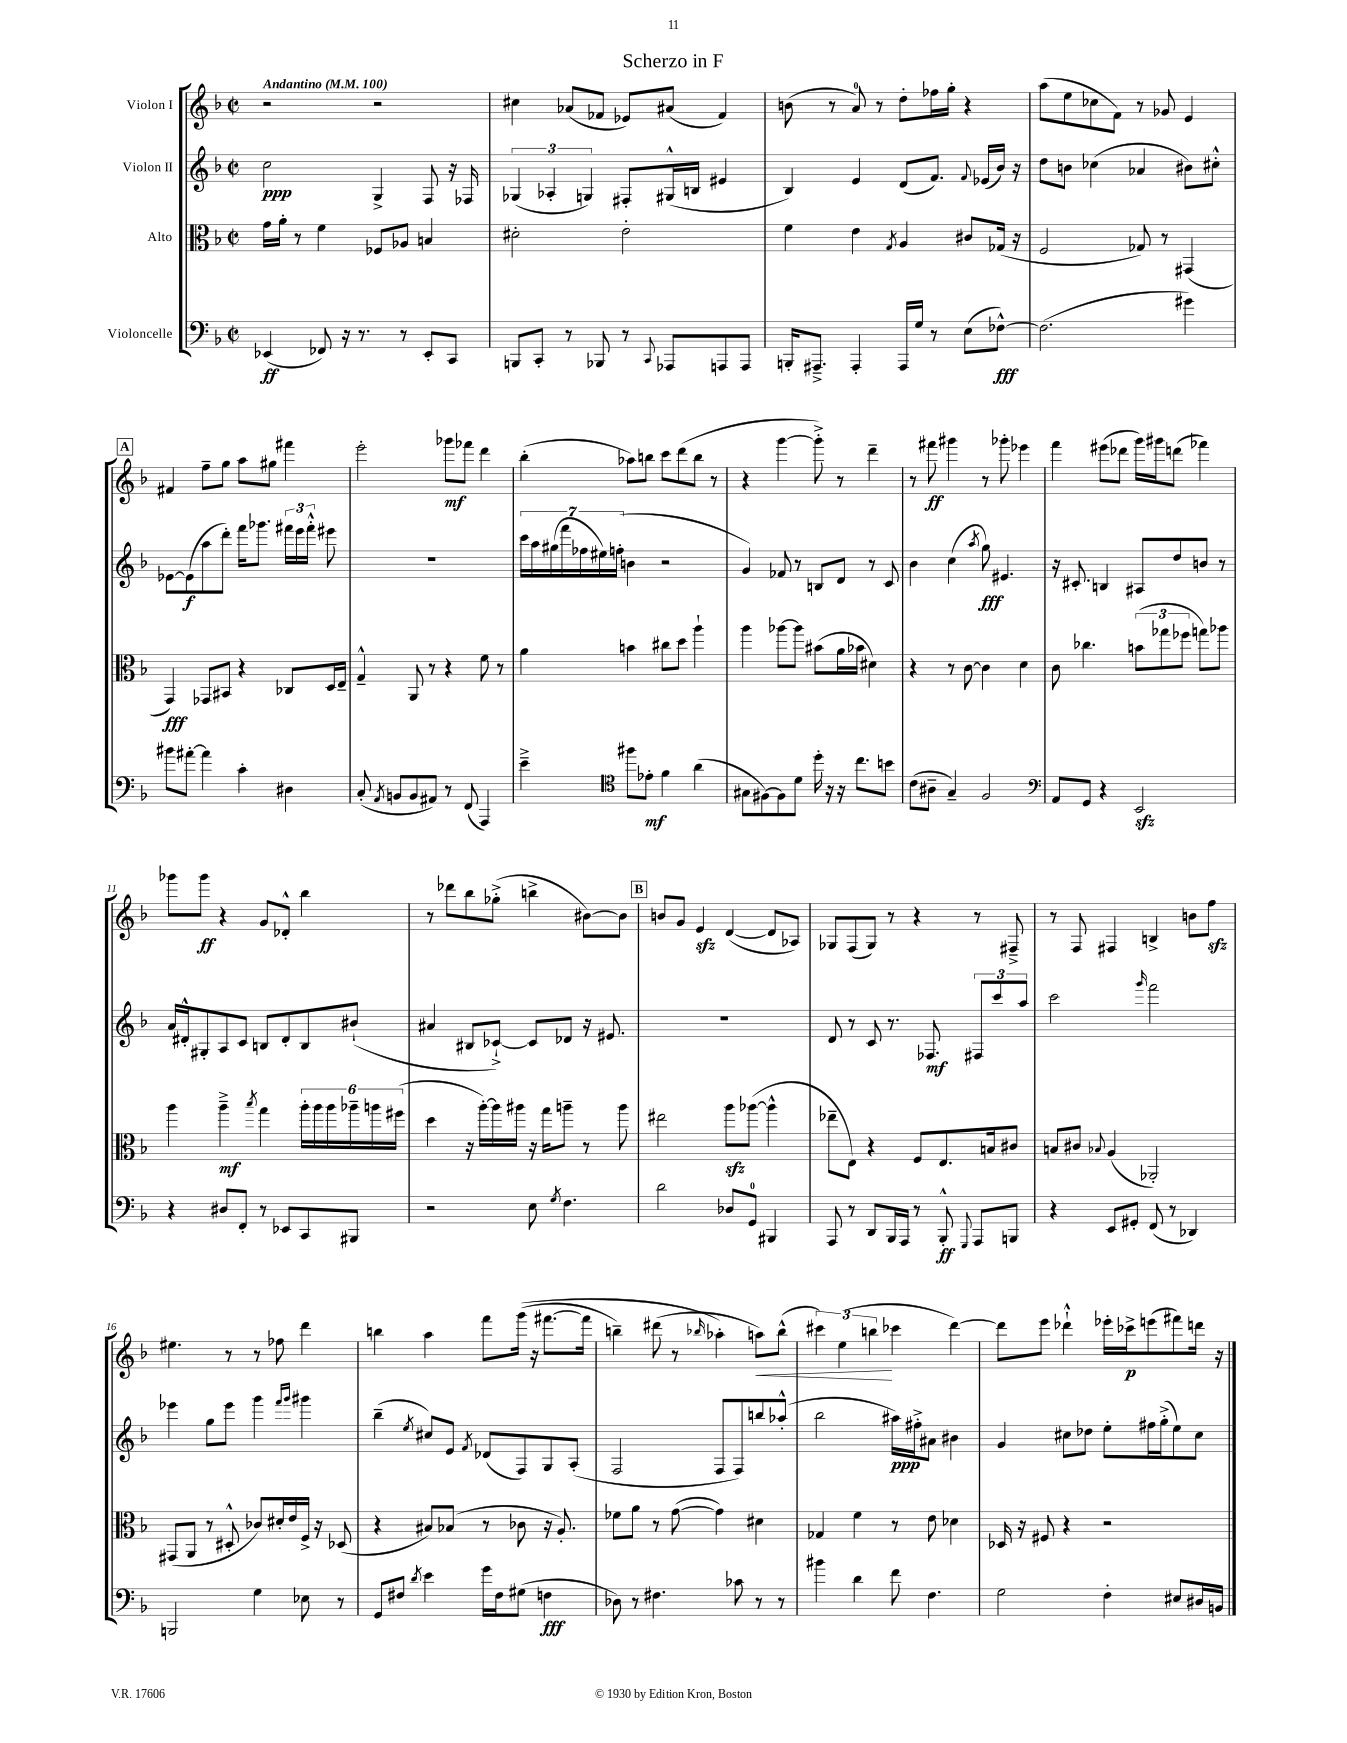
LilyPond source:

\header { title = "Scherzo in F" }
<<
\new StaffGroup <<
\new Staff = "s0" \with { instrumentName = "Violon I" } {
    \clef treble \key f \major \defaultTimeSignature \time 2/2 \tempo "Andantino" 4 = 100
    \autoBeamOff r2 r2 |
    cis''4 aes'8[( fes'8] ees'8[) ais'8]( fes'4) |
    b'8( r8 a'8-0) r8 d''8[-. fes''16 g''16]-. r4 |
    a''8[( e''8 ces''8 f'8]) r8 ges'8 e'4 |
    \mark \markup { \box "A" } fis'4 f''8[-- g''8] a''8[ gis''8] fis'''4 |
    e'''2-. ges'''8[\mf fes'''8] d'''4 |
    bes''4-.( aes''8[) b''8] c'''8[ d'''8( b''8] r8 |
    r4 g'''4~ g'''8-.->) r8 d'''4-- |
    r8 fis'''8\ff gis'''4 r8 ges'''8-. ees'''4 |
    f'''4 eis'''8[( des'''8] g'''16[) gis'''16 d'''8]( fes'''4) |
    ges'''8[ ges'''8]\ff r4 g'8[ des'8]-.-^ bes''4 |
    r8 des'''8[ bes''8 ges''8]-.->( b''4-> bis'8[~) bis'8] |
    \mark \markup { \box "B" } b'8[ g'8] e'4\sfz d'4~( d'8[ aes8]) |
    ges8[ f8( ges8]) r8 r4 r8 fis8---> |
    r8 f8 fis4 b4-> b'8[ f''8]\sfz |
    eis''4. r8 r8 fes''8 d'''4 |
    b''4 a''4 f'''8[ g'''16](\( r16 fis'''8.[~ fis'''16] |
    b''4--) dis'''8( r8 \grace { bes''16 } aes''4-.\) a''8[\<) bes''8]-^( |
    \tuplet 3/2 { cis'''4) e''4( b''4\! } ces'''4 d'''4~) |
    d'''8[ e'''8] des'''4-!-^ ees'''16[-. ces'''16->\p e'''8( fis'''8) d'''16] r16 \bar "|." |
}
\new Staff = "s1" \with { instrumentName = "Violon II" } {
    \clef treble \key f \major \defaultTimeSignature \time 2/2
    \autoBeamOff c''2\ppp g4-> f8 r16 fes16 |
    \tuplet 3/2 { ges4( aes4-. g4) } fis8[-. gis16-^( b16] eis'4 |
    bes4) e'4 d'8[( f'8.]) \appoggiatura { f'8 } ees'16[( bes'16]) r16 |
    d''8[ b'8] ces''4( aes'4 bis'8[) cis''8]-.-^ |
    \mark \markup { \box "A" } ees'8[~ ees'8\f( a''8 d'''8]-.) f'''16[ ges'''8.] \tuplet 3/2 { fis'''16[ e'''16 fis'''16]-.-^ } eis'''8 |
    R1 |
    \tuplet 7/4 { c'''16[ a''16 gis''16( f'''16 fes''16 eis''16) f''16]-.( } b'4 r2 |
    g'4) fes'8 r8 b8[ d'8] r8 c'8 |
    bes'4 c''4( \acciaccatura { a''8 } g''8\fff) eis'4. |
    r16 cis'8.-. b4 ais8[ d''8 b'8] r8 |
    a'16[ dis'16-.-^ gis8-. a8 c'8] b8[ dis'8-. b8 bis'8]-!( |
    ais'4 bis8[ ces'8]~-!->) ces'8[ des'8] r16 eis'8. |
    \mark \markup { \box "B" } R1 |
    d'8 r8 c'8 r8. fes8.\mf \tuplet 3/2 { fis8[ c'''8 a''8] } |
    c'''2 \grace { g'''16 } f'''2 |
    ees'''4 g''8[ ees'''8] g'''4 \grace { f'''16[ g'''16] } gis'''4 |
    bes''4--( \acciaccatura { e''8 } cis''8[) e'8] \acciaccatura { f'8 } des'8[( f8) g8 a8]-.( |
    f2 f8[ f8) b''8 aes''8]-.-^( |
    bes''2 ais''16[\ppp) fis''16-.-> ais'8] bis'4 |
    g'4 cis''8[ des''8] e''8[-. fis''16 g''16-.->( e''8) cis''8] \bar "|." |
}
\new Staff = "s2" \with { instrumentName = "Alto" } {
    \clef alto \key f \major \defaultTimeSignature \time 2/2
    \autoBeamOff g'16[ a'16]-. r8 f'4 fes8[ aes8] b4 |
    dis'2-. e'2-. |
    f'4 e'4 \acciaccatura { g8 } a4 cis'8[ ges16]( r16 |
    f2 ges8) r8 gis,4( |
    \mark \markup { \box "A" } g,4\fff) ges,8[ bis,8] r4 ces8[ d16 e16]-- |
    g4---^ a,8 r8 r4 f'8 r8 |
    a'4 b'4 cis''8[ d''8] a''4-! |
    a''4 aes''8[~ aes''8] bis'8[( a'16 bes'16] dis'4) |
    r4 r8 c'8~ c'4 d'4 |
    c'8 ces''4. \tuplet 3/2 { b'8[( ges''8 fes''8] } g''8[) aes''8] |
    a''4 a''4--->\mf \acciaccatura { bes''8 } g''4 \tuplet 6/4 { a''16[-. a''16 a''16 aes''16-- a''16 fis''16]( } |
    d''4 r16 a''16[~-.) a''16 ais''16] r16 g''16[ a''8]-- r8 a''8 |
    \mark \markup { \box "B" } eis''2 a''8[\sfz aes''8]~( aes''4-^ |
    ees''8[-- e8]) r4 f8[ e8. b16 cis'8] |
    b8[ cis'8] \appoggiatura { bes8 } a4( aes,2-.) |
    gis,8[( a,8] r8 dis8-.-^ ces'8[) dis'16-. e'16 f16]-> r16 des8( |
    r4 bis8[) bes8]( r8 ces'8 r16 a8.-.) |
    fes'8[ a'8] r8 g'8~( g'4) dis'4 |
    ges4 f'4 r8 e'8 des'4 |
    des16 r16 fis8 r4 r2 \bar "|." |
}
\new Staff = "s3" \with { instrumentName = "Violoncelle" } {
    \clef bass \key f \major \defaultTimeSignature \time 2/2
    \autoBeamOff ees,4\ff( fes,8) r16 r8. r8 ees,8[-. c,8] |
    b,,8[ c,8]-. r8 bes,,8 r8 \appoggiatura { c,8 } aes,,8[ a,,8 a,,8] |
    b,,16[-. ais,,8.]---> ais,,4-. ais,,16[ g16] r8 e8[( fes8]~-^\fff) |
    fes2.( gis'4) |
    \mark \markup { \box "A" } bis'8[ ais'8]~-. ais'4 c'4-. dis4 |
    c8-.( \acciaccatura { a,8 } b,8[ b,8 ais,8]) r8 f,8( a,,4) |
    e'4---> \clef tenor fis''8[ ees'8]-.\mf f'4 a'4( |
    gis8[ fis8~) fis8 d'8] d''16-. r16 r16 c''8.[ b'8] |
    c'8[( ais8]-- g4--) f2 |
    \clef bass a,8[ g,8] r4 e,2\sfz |
    r4 dis8[ f,8]-. r8 ees,8[ c,8 bis,,8] |
    r2 e8 \acciaccatura { g8 } f4. |
    \mark \markup { \box "B" } d'2 des8[ g,8]-0 bis,,4 |
    a,,8 r8 d,8[ bes,,16 a,,16] r8 bes,,8-.-^\ff \appoggiatura { g,,8 } a,,8[ b,,8] |
    r4 e,8[ gis,8]-. f,8( r8 des,4) |
    b,,2 g4 ees8 r8 |
    g,8[ fis8] \acciaccatura { d'8 } e'4 g'16[ fis16 gis8]( f4\fff |
    des8) r8 fis4. ces'8 r8 r8 |
    bis'4 d'4 f'8 f4. |
    g2 f4-. eis8[ dis16 b,16] \bar "|." |
}
>>
>>
